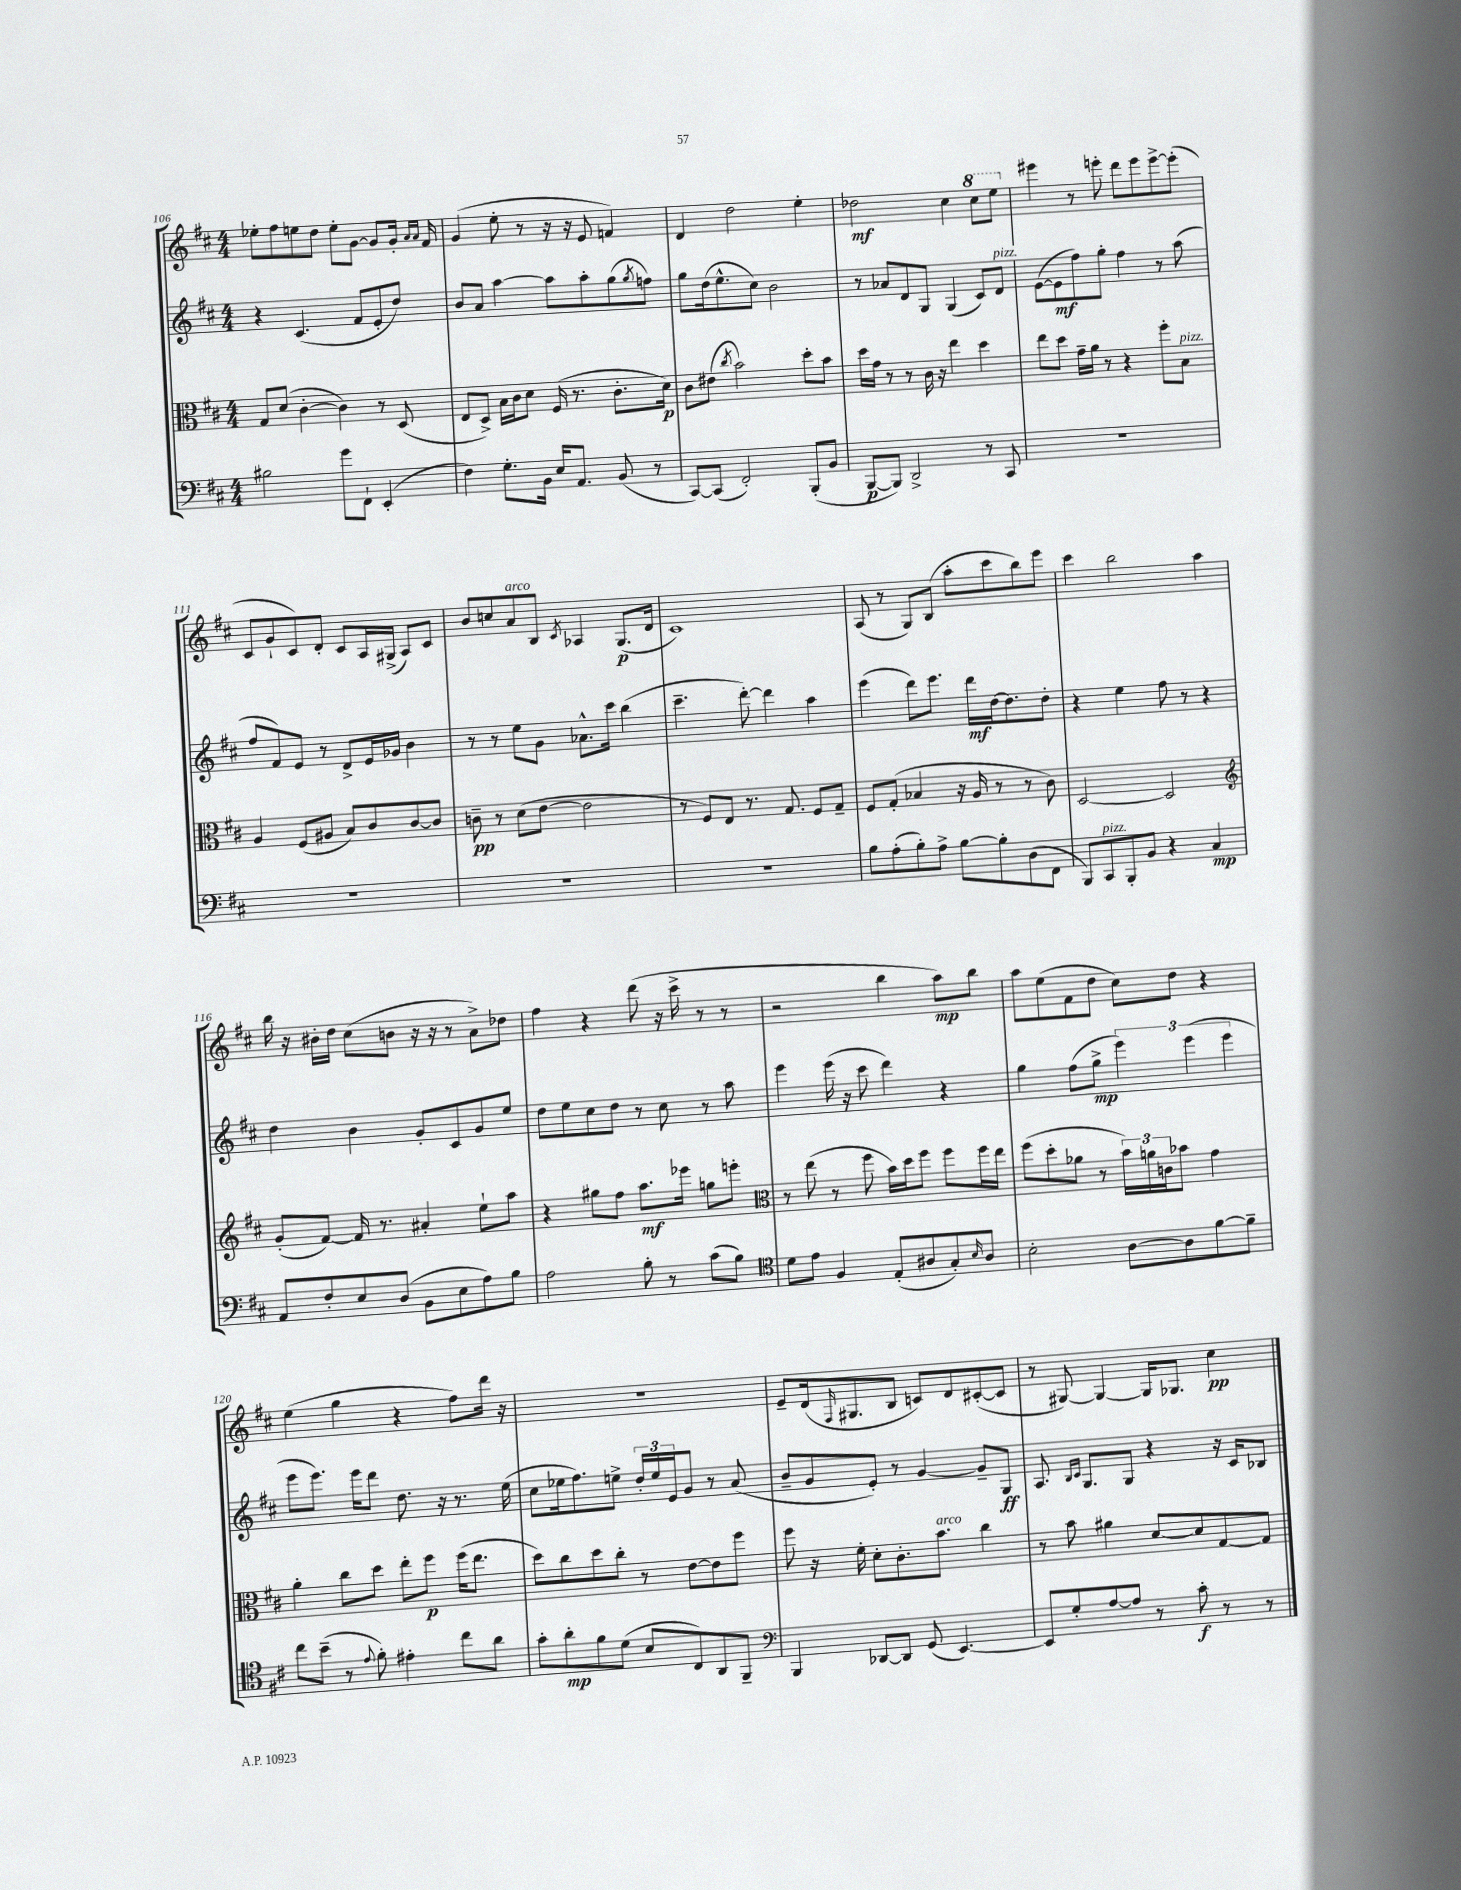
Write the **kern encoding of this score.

**kern	**dynam	**kern	**dynam	**kern	**dynam	**kern	**dynam
*part4	*part4	*part3	*part3	*part2	*part2	*part1	*part1
*staff4	*staff4	*staff3	*staff3	*staff2	*staff2	*staff1	*staff1
*clefF4	*	*clefC3	*	*clefG2	*	*clefG2	*
*k[f#c#]	*	*k[f#c#]	*	*k[f#c#]	*	*k[f#c#]	*
*M4/4	*	*M4/4	*	*M4/4	*	*M4/4	*
=106	=106	=106	=106	=106	=106	=106	=106
2B#X\	.	8G/L	.	4r	.	8ee-X'\L	.
.	.	(8d/J	.	.	.	8ff#\	.
.	.	[4c#'\	.	(4.c#/	.	8een\	.
.	.	.	.	.	.	8dd\J	.
8g\L	.	4c#\])	.	.	.	8ee'\L	.
8FF#`\J	.	.	.	8f#/L	.	[8g\J	.
(4EE'/	.	8r	.	8e'/	.	8g/L]	.
.	.	(8D/	.	8dd/J)	.	16g'/Jk	.
.	.	.	.	.	.	16qqa/LL	.
.	.	.	.	.	.	16qqa/JJ	.
.	.	.	.	.	.	16f#/	.
=107	=107	=107	=107	=107	=107	=107	=107
4F#\)	.	8E/L	.	8b/L	.	(4g/	.
.	.	8D^/J)	.	8a/J	.	.	.
8.G'\L	.	16B\LL	.	[4aa\	.	8ee'\	.
.	.	16c#\J	.	.	.	.	.
.	.	8d\J	.	.	.	8r	.
16BB\Jk	.	.	.	.	.	.	.
16E/KL	.	(16F#/	.	8aa\L]	.	16r	.
8.AA/J	.	8.r	.	.	.	16r	.
.	.	.	.	8aa'\	.	8e/	.
(8BB/	.	8.c#'\L	.	(8gg\	.	4fn/)	.
.	.	.	.	8qgg/	.	.	.
8r	.	.	.	8ffn\J)	.	.	.
.	.	16d\Jk)	p	.	.	.	.
=108	=108	=108	=108	=108	=108	=108	=108
[8CC#/L)	.	8c#\L	.	8gg\L	.	4d/	.
(8CC#/J]	.	(8e#X\J	.	(16dd\k	.	.	.
.	.	.	.	8.ee^^\	.	.	.
.	.	8qcc#/	.	.	.	.	.
2FF#'/)	.	2b\)	.	.	.	2dd\	.
.	.	.	.	8cc#\J)	.	.	.
.	.	.	.	2b\	.	.	.
(8BBB'/L	.	8dd'\L	.	.	.	4ee'\	.
8BB/J	.	8b\J	.	.	.	.	.
=109	=109	=109	=109	=109	=109	=109	=109
[8BBB/L	p	16dd\LL	.	8r	.	2dd-X\	mf
.	.	16g\JJ	.	.	.	.	.
8BBB/J])	.	8r	.	8a-X/L	.	.	.
2DD^/	.	8r	.	8d/	.	.	.
.	.	16c#\	.	8G/J	.	.	.
.	.	16r	.	.	.	.	.
.	.	4ee\	.	(4G/	.	4cc#\	.
*	*	*	*	*	*	*8va	*
8r	.	4dd\	.	8c#/L)	.	8ccc#\L	.
!	!	!	!	!LO:TX:a:i:t=pizz.	!	!	!
8CC#/	.	.	.	8d/J	.	8eee\J	.
=110	=110	=110	=110	=110	=110	=110	=110
*	*	*	*	*	*	*X8va	*
1r	.	8ee\L	.	([8e\L	.	4eee#X\	.
.	.	8dd\J	.	8e\]	mf	.	.
.	.	16g~\LL	.	8ff#\)	.	8r	.
.	.	16a\JJ	.	.	.	.	.
.	.	8r	.	8gg'\J	.	8eeen'\	.
.	.	4r	.	4ff#\	.	8ddd\L	.
.	.	.	.	.	.	8eee\	.
.	.	8ff#'\L	.	8r	.	[8eee^\	.
!	!	!LO:TX:a:i:t=pizz.	!	!	!	!	!
.	.	8B\J	.	(8aa\	.	(8eee'\J]	.
!!LO:LB:g=z
=111	=111	=111	=111	=111	=111	=111	=111
1r	.	4A/	.	8ff#/L	.	8c#/L	.
.	.	.	.	8f#/)	.	8g`/	.
.	.	(8F#/L	.	8e/J	.	8c#/)	.
.	.	8A#X/J	.	8r	.	8d'/J	.
.	.	8B/L)	.	8d^/L	.	8c#/L	.
.	.	8c#/	.	16e/L	.	16A/L	.
.	.	.	.	16g-X/JJ	.	(16G#X^/JJ	.
.	.	[8c#/	.	4b\	.	8A/L)	.
.	.	8c#/J]	.	.	.	8c#/J	.
=112	=112	=112	=112	=112	=112	=112	=112
1r	.	8cn~\	pp	8r	.	8b/L	.
.	.	8r	.	8r	.	8ccn/	.
!	!	!	!	!	!	!LO:TX:a:i:t=arco	!
.	.	(8d\L	.	8ee\L	.	8a/	.
.	.	[8e\J	.	8g\J	.	8B/J	.
.	.	.	.	.	.	8qc#/	.
.	.	2e\]	.	8.a-X^^\L	.	4A-X/	.
.	.	.	.	16ccc#\Jk	.	.	.
.	.	.	.	(4bb\	.	(8.G/L	p
.	.	.	.	.	.	16d/Jk	.
=113	=113	=113	=113	=113	=113	=113	=113
1r	.	8r	.	4.ccc#~\	.	1c#)	.
.	.	8F#/L)	.	.	.	.	.
.	.	8E/J	.	.	.	.	.
.	.	8.r	.	[8ddd'\)	.	.	.
.	.	.	.	4ddd\]	.	.	.
.	.	8.G/	.	.	.	.	.
.	.	8F#/L	.	4aa\	.	.	.
.	.	8G~/J	.	.	.	.	.
=114	=114	=114	=114	=114	=114	=114	=114
8B\L	.	8F#/L	.	(4eee\	.	(8A/	.
(8A'\	.	(8G'/J	.	.	.	8r	.
8B'\)	.	4B-X/	.	8ddd\L)	.	8G/L)	.
8A^\J	.	.	.	8.eee\J	.	(8B/J	.
[8B\L	.	16r	.	.	.	8aa'\L	.
.	.	16A/	.	16ddd\LL	mf	.	.
8B'\]	.	8r	.	[16dd\J	.	8ccc#\	.
.	.	.	.	8.dd\]	.	.	.
(8D\	.	8r	.	.	.	8bb\)	.
8FF#\J	.	8c#\)	.	8dd'\J	.	8eee\J	.
=115	=115	=115	=115	=115	=115	=115	=115
8BBB/L)	.	[2D/	.	4r	.	4ccc#\	.
!LO:TX:a:i:t=pizz.	!	!	!	!	!	!	!
8CC#/	.	.	.	.	.	.	.
8BBB'/	.	.	.	4ee\	.	2bb\	.
8BB/J	.	.	.	.	.	.	.
4r	.	2D/]	.	8ff#\	.	.	.
.	.	.	.	8r	.	.	.
4C#/	mp	.	.	4r	.	4aa\	.
!!LO:LB:g=z
=116	=116	=116	=116	=116	=116	=116	=116
*	*	*clefG2	*	*	*	*	*
8AA/L	.	(8g'/L	.	4dd\	.	16bb\	.
.	.	.	.	.	.	16r	.
8F#'/	.	[8f#/J)	.	.	.	16b#X'\LL	.
.	.	.	.	.	.	16dd\JJ	.
8E/	.	16f#/]	.	4b\	.	(8cc#\L	.
.	.	8.r	.	.	.	.	.
(8D/J	.	.	.	.	.	8bn\J	.
8BB\L	.	4a#X'/	.	8g'/L	.	16r	.
.	.	.	.	.	.	16r	.
8E\	.	.	.	8c#/	.	8r	.
8A\)	.	8ee`\L	.	8g/	.	8a^\L)	.
8B\J	.	8aa\J	.	8ee/J	.	8dd-X\J	.
=117	=117	=117	=117	=117	=117	=117	=117
2A\	.	4r	.	8dd\L	.	4ff#\	.
.	.	.	.	8ee\	.	.	.
.	.	8gg#X\L	.	8cc#\	.	4r	.
.	.	8ff#\J	.	8dd\J	.	.	.
8B'\	.	8.aa\L	mf	8r	.	(8ddd\	.
8r	.	.	.	8cc#\	.	16r	.
.	.	16eee-X\Jk	.	.	.	16ccc#^\	.
(8c#\L	.	8ggn\L	.	8r	.	8r	.
8B\J)	.	8eeen'\J	.	8aa\	.	8r	.
=118	=118	=118	=118	=118	=118	=118	=118
*clefC4	*	*clefC3	*	*	*	*	*
8d\L	.	8r	.	4eee\	.	2r	.
8e\J	.	(8ee\	.	.	.	.	.
4F#/	.	8r	.	(16eee\	.	.	.
.	.	.	.	16r	.	.	.
.	.	8ff#\	.	8ccc#\	.	.	.
(8E'/L	.	16b\LL)	.	4ddd\)	.	4bb\	.
.	.	16dd\J	.	.	.	.	.
8A#X/	.	8ff#\J	.	.	.	.	.
8G'/)	.	8ff#\L	.	4r	.	8aa\L)	mp
16qqB/	.	.	.	.	.	.	.
8A#/J	.	16ff#\L	.	.	.	8bb\J	.
.	.	16ee\JJ	.	.	.	.	.
=119	=119	=119	=119	=119	=119	=119	=119
2B'\	.	(8ff#\L	.	4gg\	.	8aa\L	.
.	.	8dd'\	.	.	.	(8ee\	.
.	.	8a-X\J	.	(8ff#\L	.	8f#\	.
.	.	8r	.	8gg^\J	mp	8dd\J	.
[8A\L	.	24b\LL)	.	6eee\)	.	8cc#\L)	.
.	.	24an\	.	.	.	.	.
.	.	24cn\J	.	.	.	.	.
8A\]	.	8b-X\J	.	.	.	8dd\J	.
.	.	.	.	(6eee\	.	.	.
[8f#\	.	4g\	.	.	.	4r	.
.	.	.	.	6eee\	.	.	.
8f#~\J]	.	.	.	.	.	.	.
!!LO:LB:g=z
=120	=120	=120	=120	=120	=120	=120	=120
8cc#\L	.	4a'\	.	8eee\L	.	(4ee\	.
(8b~\J	.	.	.	8.eee\J)	.	.	.
8r	.	8cc#\L	.	.	.	4gg\	.
.	.	.	.	16eee\KL	.	.	.
8qqe/	.	.	.	.	.	.	.
8f#'\)	.	8dd\J	.	8ddd\J	.	.	.
4e#X'\	.	8ee'\L	.	8.dd\	.	4r	.
.	.	8ff#\J	p	.	.	.	.
.	.	.	.	16r	.	.	.
8cc#\L	.	(16ff#\KL	.	8.r	.	8ff#\L)	.
.	.	8.ee\J	.	.	.	.	.
8a\J	.	.	.	.	.	16ddd\Jk	.
.	.	.	.	(16ee\	.	16r	.
=121	=121	=121	=121	=121	=121	=121	=121
8g'\L	.	8dd\L)	.	8cc#\L	.	1r	.
8a'\	mp	8cc#\	.	16ee-X\k	.	.	.
.	.	.	.	8.ff#\)	.	.	.
8f#\	.	8dd\	.	.	.	.	.
(8d\J	.	8cc#'\J	.	8een^\J	.	.	.
8B/L	.	8r	.	24dd'/LL	.	.	.
.	.	.	.	24ee/	.	.	.
.	.	.	.	24e/J	.	.	.
8C#/)	.	[8e\L	.	8g/J	.	.	.
8AA/	.	8e\]	.	8r	.	.	.
8FF#~/J	.	8ff#\J	.	(8a/	.	.	.
=122	=122	=122	=122	=122	=122	=122	=122
*clefF4	*	*	*	*	*	*	*
4BBB/	.	8ff#\	.	8b~/L	.	8e~/L	.
.	.	16r	.	8g/	.	(16d/k	.
.	.	.	.	.	.	16qqF#/	.
.	.	16f#'\	.	.	.	8.G#X/	.
[8DD-X/L	.	8d'\L	.	8e'/J)	.	.	.
8DD-/J]	.	8.c#'\	.	8r	.	8B/J	.
(8GG/	.	.	.	[4g/	.	8cn/L)	.
!	!	!LO:TX:a:i:t=arco	!	!	!	!	!
.	.	8.b\J	.	.	.	.	.
[4.EE/)	.	.	.	.	.	8d/	.
.	.	4cc#\	.	8g~/L]	.	([8c#X'/	.
.	.	.	.	8G/J	ff	8c#/J]	.
=123	=123	=123	=123	=123	=123	=123	=123
8EE/L]	.	8r	.	8.A/	.	8r	.
8G'/	.	8b\	.	.	.	[8G#X/)	.
.	.	.	.	16qqB/LL	.	.	.
.	.	.	.	16qqc#/JJ	.	.	.
.	.	.	.	8.G/L	.	.	.
[8A/	.	4a#X\	.	.	.	4G#/_	.
8A/J]	.	.	.	8G/J	.	.	.
8r	.	[8d/L	.	4r	.	16G#/KL]	.
.	.	.	.	.	.	8.G-X/J	.
8c#'\	f	8d/]	.	.	.	.	.
8r	.	[8G/	.	16r	.	4cc#\	pp
.	.	.	.	16c#/KL	.	.	.
8r	.	8G/J]	.	8B-X/J	.	.	.
==	==	==	==	==	==	==	==
*-	*-	*-	*-	*-	*-	*-	*-
